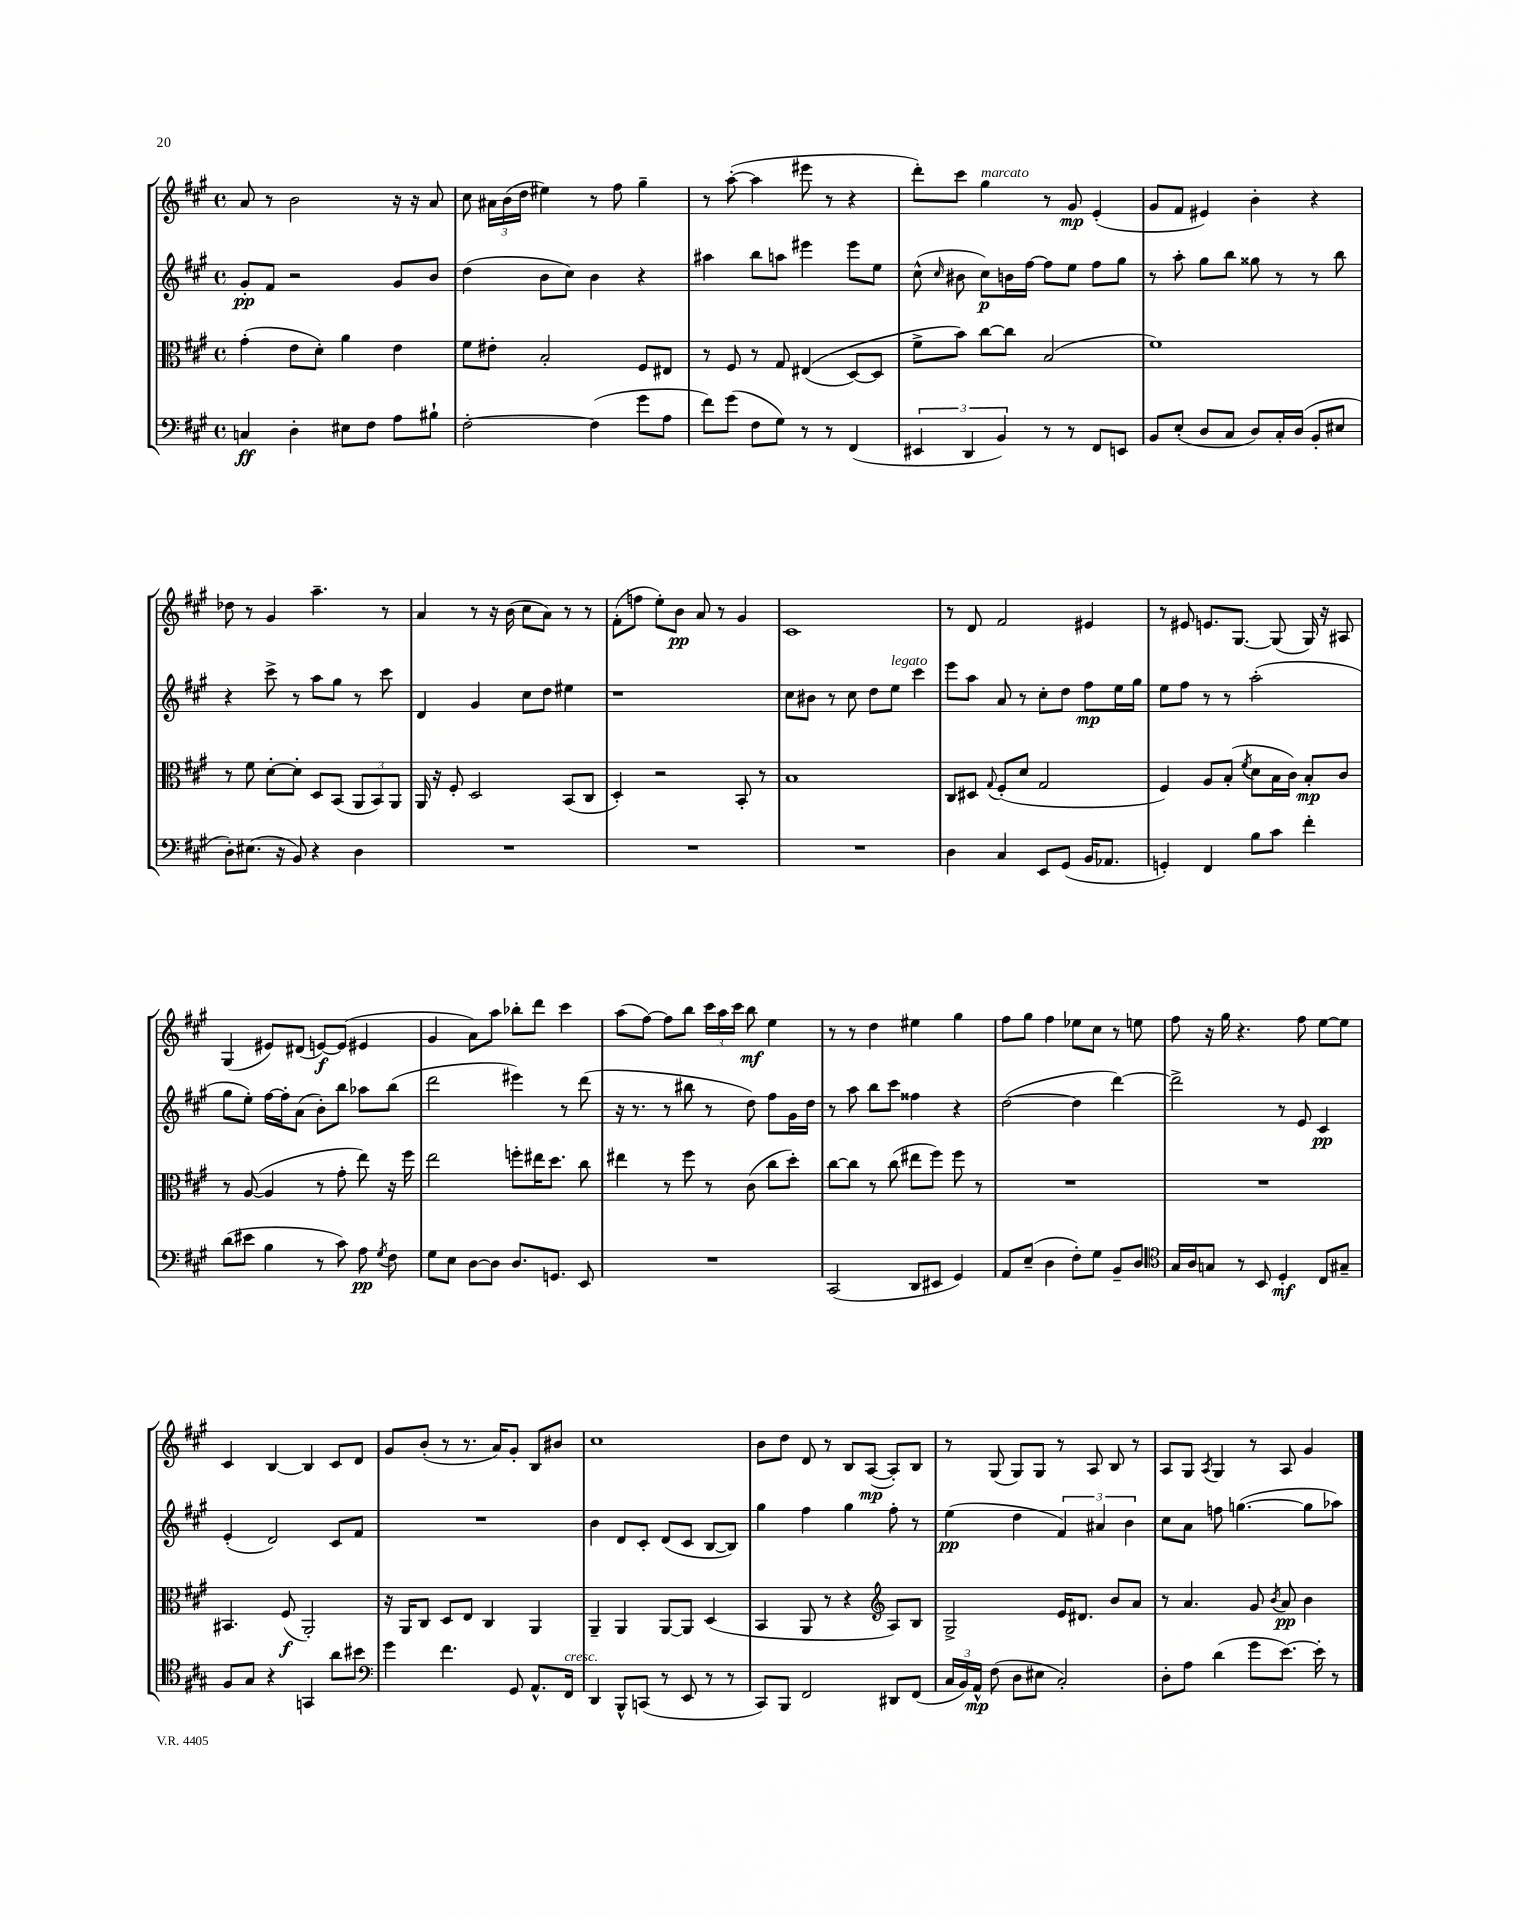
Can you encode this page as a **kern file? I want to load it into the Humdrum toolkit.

**kern	**kern	**kern	**kern
*staff4	*staff3	*staff2	*staff1
*clefF4	*clefC3	*clefG2	*clefG2
*k[f#c#g#]	*k[f#c#g#]	*k[f#c#g#]	*k[f#c#g#]
*M4/4	*M4/4	*M4/4	*M4/4
*met(c)	*met(c)	*met(c)	*met(c)
4C	(4g#'	8g#'	8a
.	.	8f#	8r
4D'	8e	2r	2b
.	8d')	.	.
8E#	4a	.	.
8F#	.	.	.
8A	4e	8g#	16r
.	.	.	16r
8B#`	.	8b	8a
=	=	=	=
[2F#'	8f#	(4dd	8cc#
.	8e#'	.	24a#
.	.	.	(24b
.	.	.	24dd
.	2B'	8b	4ee#)
.	.	8cc#)	.
(4F#]	.	4b	8r
.	.	.	8ff#
8g#	8F#	4r	4gg#~
8A	8E#	.	.
=	=	=	=
8f#)	8r	4aa#	8r
(8g#	8F#	.	([8aa'
8F#	8r	8bb	4aa]
8G#)	8G#	8aa	.
8r	&((4E#	4eee#	8eee#
8r	.	.	8r
(4FF#	[8D)	8eee#	4r
.	8D]	8ee	.
=	=	=	=
6EE#	8f#^	(8cc#^^	8ddd')
.	.	16qqcc#	.
.	8b&)	8b#	8ccc#
6DD	.	.	.
.	[8cc#	8cc#)	4gg#
6BB)	.	.	.
.	8cc#]	16b	.
.	.	[16ff#	.
8r	(2B	8ff#]	8r
8r	.	8ee	8g#
8FF#	.	8ff#	(4e'
8EE	.	8gg#	.
=	=	=	=
8BB	1f#)	8r	8g#
(8E'	.	8aa'	8f#
8D	.	8gg#	4e#)
8C#	.	8bb	.
8D)	.	8gg##	4b'
16C#'	.	8r	.
(16D	.	.	.
8BB'	.	8r	4r
8E#	.	8bb	.
=	=	=	=
8D')	8r	4r	8dd-
(8.E#	8f#	.	8r
.	[8d'	8ccc#^	4g#
16r	.	.	.
8BB)	8d']	8r	.
4r	8D	8aa	4.aa~
.	(8BB	8gg#	.
4D	12AA	8r	.
.	12BB)	.	.
.	.	8ccc#	8r
.	12AA	.	.
=	=	=	=
1r	16AA	4d	4a
.	16r	.	.
.	8F#'	.	.
.	2D	4g#	8r
.	.	.	16r
.	.	.	(16b
.	.	8cc#	8cc#
.	.	8dd	8a)
.	(8BB	4ee#	8r
.	8C#	.	8r
=	=	=	=
1r	4D')	1r	(8f#'
.	.	.	8ff
.	2r	.	8ee')
.	.	.	8b
.	.	.	8a
.	.	.	8r
.	8BB'	.	4g#
.	8r	.	.
=	=	=	=
1r	1B	8cc#	1c#
.	.	8b#	.
.	.	8r	.
.	.	8cc#	.
.	.	8dd	.
.	.	8ee	.
.	.	4ccc#	.
=	=	=	=
4D	8C#	8eee	8r
.	8D#	8aa	8d
.	8qqG#	.	.
4C#	(8F#'	8a	2f#
.	8d	8r	.
8EE	2G#	8cc#'	.
(8GG#	.	8dd	.
16BB	.	8ff#	4e#
8.AA-	.	.	.
.	.	16ee	.
.	.	16gg#	.
=	=	=	=
4GG')	4F#)	8ee	8r
.	.	8ff#	8e#
4FF#	8A	8r	8.e
.	(8B'	8r	.
.	.	.	[8.G#
.	8qf#	.	.
8B	8d	(2aa'	.
8c#	16B	.	(8G#]
.	16c#)	.	.
4f#'	8B'	.	16G#)
.	.	.	16r
.	8c#	.	8A#
=	=	=	=
(8d	8r	8gg#	(4G#
8e#	([8A	8ee')	.
4B	4A]	[16ff#	8e#)
.	.	16ff#']	.
.	.	(8a	(8d#
8r	8r	8b')	[8e)
8c#)	8g#'	8bb	(8e]
8A	8ee)	8aa-	4e#
8qG#	.	.	.
8F#	16r	(8bb	.
.	16ff#	.	.
=	=	=	=
8G#	2ee	2ddd	4g#
8E	.	.	.
[8D	.	.	8a)
8D]	.	.	8aa
8.D	8ff'	4eee#)	8bb-'
.	16ee#	.	8ddd
8.GG	8.dd	.	.
.	.	8r	4ccc#
8EE	8cc#	(8ddd	.
=	=	=	=
1r	4ee#	16r	(8aa
.	.	8.r	.
.	.	.	[8ff#)
.	8r	8r	8ff#]
.	8ff#	8bb#	8bb
.	8r	8r	24ccc#
.	.	.	24aa
.	.	.	24ccc#
.	(8c#	8dd)	8bb
.	8cc#	8ff#	4ee
.	8dd')	16g#	.
.	.	16dd	.
=	=	=	=
(2CC#	[8cc#	8r	8r
.	8cc#]	8aa	8r
.	8r	8bb	4dd
.	(8cc#	8ccc#	.
8DD	8ee#	4ff##	4ee#
8EE#	8ff#)	.	.
4GG#)	8ff#	4r	4gg#
.	8r	.	.
=	=	=	=
8AA	1r	([2dd	8ff#
(8E~	.	.	8gg#
4D	.	.	4ff#
8F#')	.	4dd]	8ee-
8G#	.	.	8cc#
8BB~	.	[4ddd)	8r
8D	.	.	8ee
=	=	=	=
*clefC4	*	*	*
16G#	1r	2ddd^]	8ff#
16A	.	.	.
8G	.	.	16r
.	.	.	16gg#
8r	.	.	4.r
8BB	.	.	.
4D'	.	8r	.
.	.	8e	8ff#
8C#	.	4c#	[8ee
8G#~	.	.	8ee]
=	=	=	=
8F#	4.BB#	(4e'	4c#
8G#	.	.	.
4r	.	2d)	[4B
.	(8F#	.	.
4GG	2AA')	.	4B]
8a	.	8c#	8c#
8b#	.	8f#	8d
=	=	=	=
*clefF4	*	*	*
4g#	16r	1r	8g#
.	16AA	.	.
.	8C#	.	(8b'
4.f#	8D	.	8r
.	8E	.	8.r
.	4C#	.	.
.	.	.	16a)
8GG#	.	.	8g#'
8.AA^^	4AA	.	8B
.	.	.	8b#
16FF#	.	.	.
=	=	=	=
4DD	4AA~	4b	1cc#
8BBB^^	4AA	8d	.
(8CC	.	8c#'	.
8r	[8AA	(8d	.
8EE	8AA]	8c#	.
8r	(4D	[8B	.
8r	.	8B])	.
=	=	=	=
8CC#)	4BB	4gg#	8b
8BBB	.	.	8dd
2FF#	8AA	4ff#	8d
.	8r	.	8r
.	4r	4gg#	8B
.	.	.	([8A
*	*clefG2	*	*
8DD#	8A)	8ff#'	8A'])
(8FF#	8B	8r	8B
=	=	=	=
24C#	2G#^	(4ee	8r
24BB)	.	.	.
24AA^^	.	.	.
(8F#	.	.	(8G#
8D	.	4dd	8G#)
8E#	.	.	8G#
2C#')	16e	6f#)	8r
.	8.d#	.	.
.	.	.	8A
.	.	6a#	.
.	8b	.	8B
.	.	6b	.
.	8a	.	8r
=	=	=	=
8D'	8r	8cc#	8A
8A	4.a	8a	8G#
.	.	.	8qA
(4d	.	8ff	4G#
.	.	([4.gg	.
8g#	8g#	.	8r
.	8qb	.	.
[8.e)	8a	.	8A
.	4b	8gg]	4g#
16e']	.	.	.
8r	.	8aa-)	.
==	==	==	==
*-	*-	*-	*-
